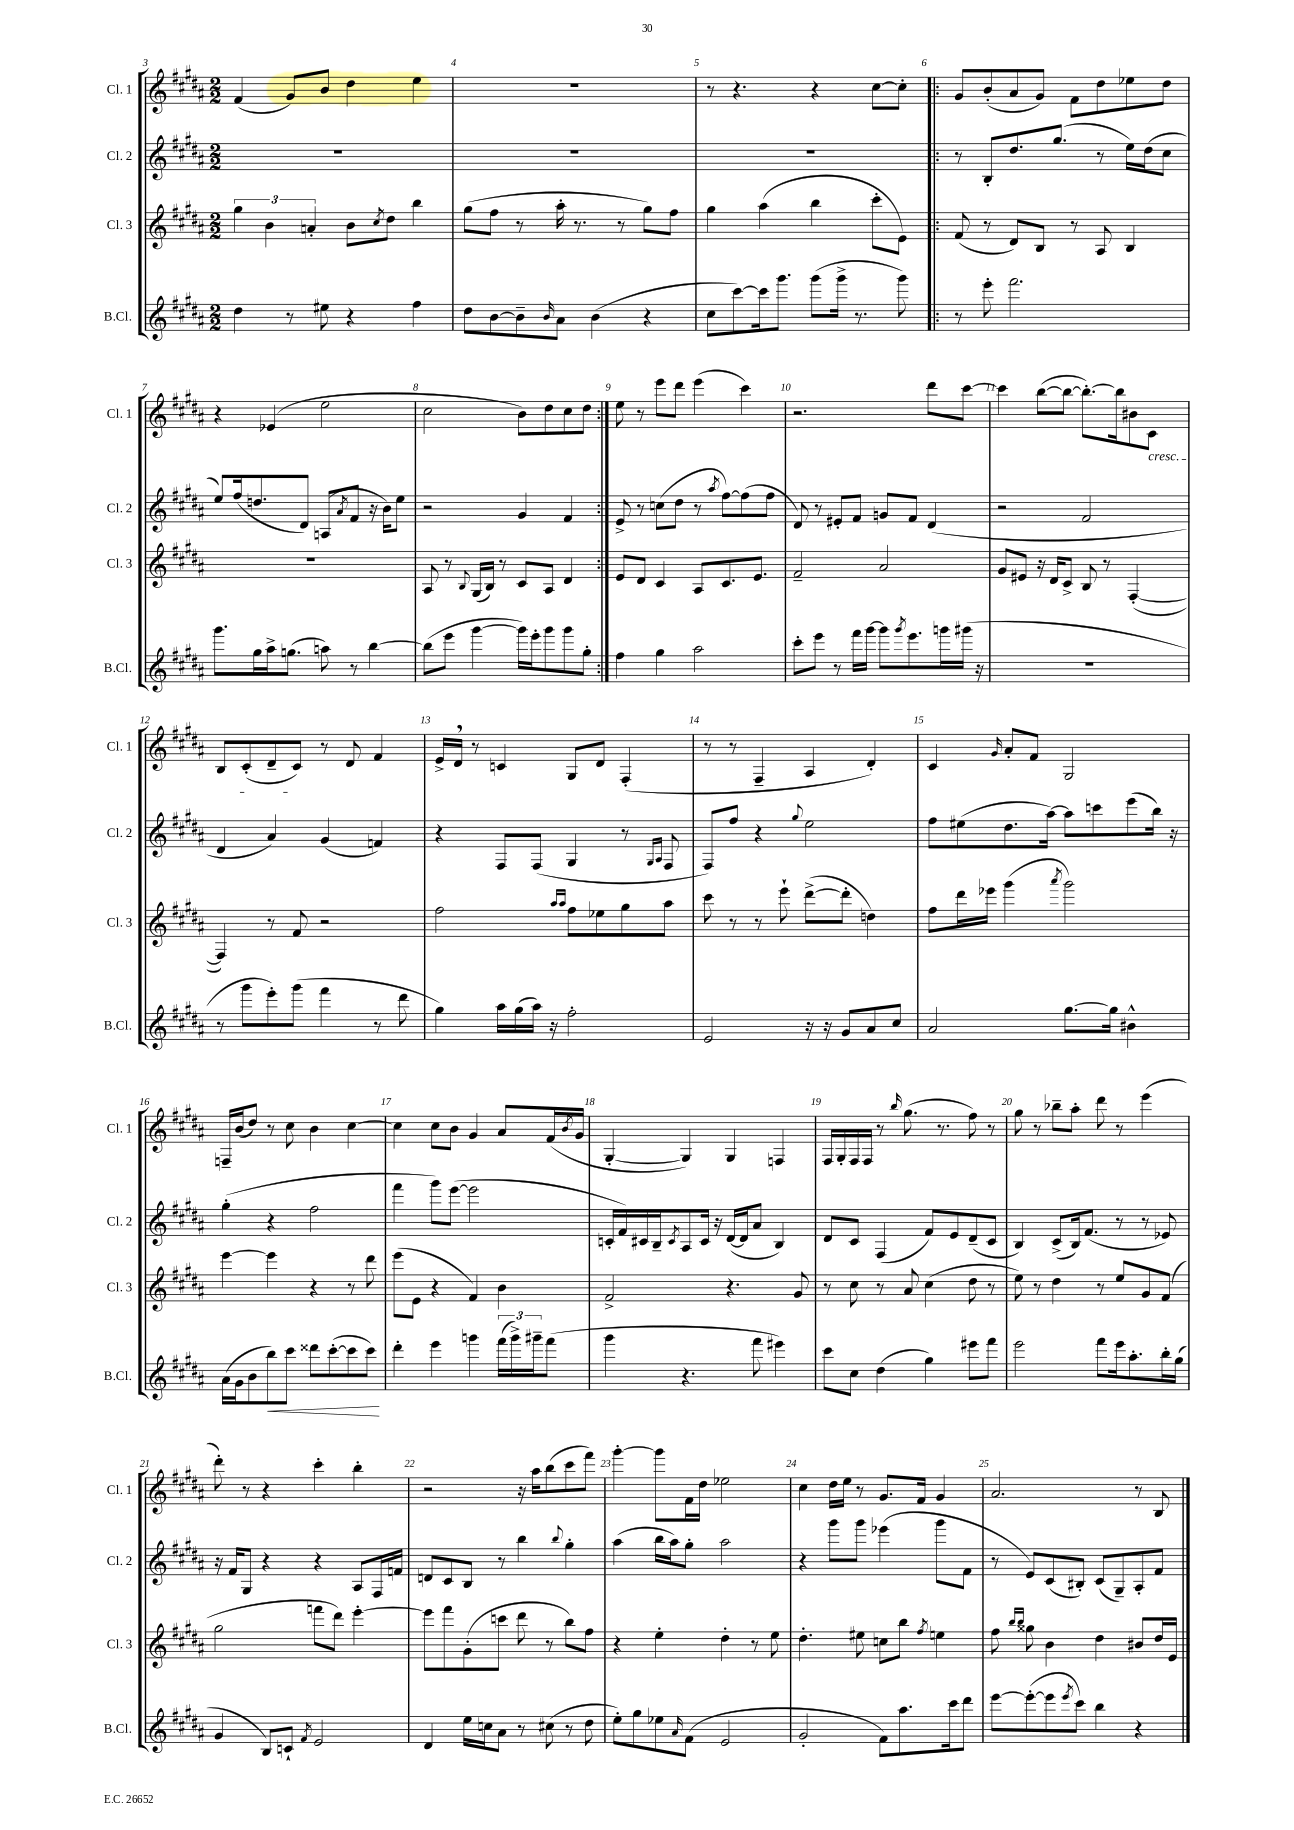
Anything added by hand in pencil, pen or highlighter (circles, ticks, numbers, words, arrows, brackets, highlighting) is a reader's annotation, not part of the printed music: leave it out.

**kern	**kern	**kern	**kern
*staff4	*staff3	*staff2	*staff1
*clefG2	*clefG2	*clefG2	*clefG2
*k[f#c#g#d#a#]	*k[f#c#g#d#a#]	*k[f#c#g#d#a#]	*k[f#c#g#d#a#]
*M2/2	*M2/2	*M2/2	*M2/2
4dd#	6gg#	1r	(4f#
.	6b	.	.
8r	.	.	8g#)
.	6a'	.	.
8ee#	.	.	8b
4r	8b	.	4dd#
.	8qcc#	.	.
.	8dd#	.	.
4ff#	4bb	.	4ee
=	=	=	=
8dd#	(8gg#	1r	1r
[8b	8ff#	.	.
8b~]	8r	.	.
16qqb	.	.	.
8a#	16aa#'	.	.
.	8.r	.	.
(4b	.	.	.
.	8r	.	.
4r	8gg#)	.	.
.	8ff#	.	.
=	=	=	=
8cc#	4gg#	1r	8r
[8ccc#)	.	.	4.r
16ccc#]	(4aa#	.	.
8.ggg#	.	.	.
(8ggg#	4bb	.	4r
16ggg#^	.	.	.
8.r	.	.	.
.	8ccc#'	.	[8cc#
8ggg#)	8e)	.	8cc#']
=!|:	=!|:	=!|:	=!|:
8r	(8f#	8r	8g#
8eee'	8r	8B'	(8b'
2.fff#	8d#)	8.dd#	8a#
.	8B	.	8g#)
.	.	(8.gg#	.
.	8r	.	8f#
.	8A#	8r	8dd#
.	4B	16ee)	8ee-
.	.	(16dd#	.
.	.	8cc#	8dd#
=	=	=	=
8.ggg#	1r	8ee)	4r
.	.	(16ff#	.
16gg#	.	8.dd	.
16aa#^	.	.	(4e-
(8.gg	.	.	.
.	.	8d#)	.
8aa)	.	(8A	2ee
.	.	8qa#	.
8r	.	8f#	.
[4bb	.	16r	.
.	.	16b)	.
.	.	8ee	.
=	=	=	=
(8bb]	8A#	2r	2cc#
8eee	8r	.	.
.	8qqB	.	.
[4ggg#	(16G#	.	.
.	16B)	.	.
.	8r	.	.
16ggg#])	8c#	4g#	8b)
16eee'	.	.	.
8ggg#	8A#	.	8dd#
8ggg#	4d#	4f#	8cc#
8gg#'	.	.	8dd#
=:|!	=:|!	=:|!	=:|!
4ff#	8e	8e^	8ee
.	8d#	8r	8r
4gg#	4c#	(8cc	8eee
.	.	8dd#	8ddd#
2aa#	8A#	8r	(4eee
.	.	8qaa#	.
.	8.c#	[8ff#)	.
.	.	(8ff#]	4ccc#)
.	8.e	.	.
.	.	8ff#	.
=	=	=	=
8ccc#'	2f#~	8d#)	2.r
8eee	.	8r	.
8r	.	8e#'	.
16fff#	.	8f#	.
[16ggg#	.	.	.
8ggg#]	2a#	8g	.
8qggg#	.	.	.
8.eee	.	8f#	.
.	.	(4d#	8ddd#
16ggg	.	.	.
(16ggg#	.	.	[8ccc#
16r	.	.	.
=	=	=	=
1r	8g#	2r	4ccc#]
.	8e#	.	.
.	16r	.	([8bb
.	16d#	.	.
.	8c#^	.	8bb_
.	8B	2f#	8.bb'_)
.	8r	.	.
.	.	.	16bb]
.	([4F#'	.	8b#
.	.	.	8c#
=	=	=	=
8r	4F#])	4d#	8B
8ggg#	.	.	(8c#'
8eee')	8r	4a#)	8d#~
(8ggg#	8f#	.	8c#)
4fff#	2r	(4g#	8r
.	.	.	8d#
8r	.	4f)	4f#
8ddd#	.	.	.
=	=	=	=
4gg#)	2ff#	4r	16e^
.	.	.	16d#
.	.	.	8r
16aa#	.	8F#	4c
(16gg#	.	.	.
16aa#)	.	(8F#	.
16r	.	.	.
.	16qqaa#	.	.
.	16qqaa#	.	.
2ff#'	8ff#	4G#	8G#
.	8ee-	.	8d#
.	8gg#	8r	(4F#'
.	.	16qqG#	.
.	.	16qqA#	.
.	8aa#	8F#	.
=	=	=	=
2e	8ccc#	8F#)	8r
.	8r	8ff#	8r
.	8r	4r	4F#~
.	8eee`	.	.
.	.	8qqgg#	.
16r	([8ddd#^	2ee	4A#
16r	.	.	.
8g#	8ddd#']	.	.
8a#	4dd)	.	4d#')
8cc#	.	.	.
=	=	=	=
2a#	8ff#	8ff#	4c#
.	16ddd#	(8ee#	.
.	16eee-	.	.
.	.	.	16qqg#
.	(4ggg#	8.dd#	8a#'
.	.	.	8f#
.	.	[16aa#)	.
.	8qaaa#	.	.
[8.gg#	2ggg#)	8aa#]	2G#
.	.	8ccc	.
16gg#]	.	.	.
4b#^^	.	(8eee	.
.	.	16bb)	.
.	.	16r	.
=	=	=	=
(16a#	[4eee	(4gg#'	16F~
16g#	.	.	(16b
8b	.	.	8dd#)
8bb)	4eee]	4r	8r
8ccc#	.	.	8cc#
8ddd##	4r	2ff#	4b
([8ccc#'	.	.	.
8ccc#]	8r	.	[4cc#
8ccc#)	8ddd#	.	.
=	=	=	=
4ddd#'	(8eee	4fff#	4cc#]
.	8e	.	.
4eee	4r	8ggg#)	8cc#
.	.	([8eee	8b
4ggg	4f#)	2eee]	4g#
(24fff#	4b	.	8a#
24ggg^)	.	.	.
24ggg#~	.	.	.
(8fff#	.	.	(16f#
.	.	.	8qb
.	.	.	16g#
=	=	=	=
4ggg#	2f#^	16c'	[4G#'
.	.	16f#)	.
.	.	16c#	.
.	.	16B~	.
.	.	8qc#	.
4.r	.	8A#	4G#])
.	.	16c#	.
.	.	16r	.
.	4.r	([16d#	4G#
.	.	16d#]	.
8fff#	.	8a#	.
4eee#)	.	4B)	4F
.	8g#	.	.
=	=	=	=
8ccc#	8r	8d#	16F#
.	.	.	16G#'
8cc#	8cc#	8c#	16F#
.	.	.	16F#
(4dd#	8r	(4F#	8r
.	.	.	16qqbb
.	8a#	.	(8.gg#
4gg#)	(4cc#	8f#)	.
.	.	.	8.r
.	.	8e	.
8eee#	8dd#	(8d#~	8ff#)
8fff#	8r	8c#	8r
=	=	=	=
2eee	8ee)	4B)	8gg#
.	8r	.	8r
.	4dd#	(8c#^	8bb-~
.	.	16B)	8aa#'
.	.	(8.f#	.
8fff#	8r	.	8ddd#
16eee	8ee	8r	8r
8.aa#'	.	.	.
.	8g#	8r	(4eee
16bb'	(8f#	8e-)	.
(16gg#	.	.	.
=	=	=	=
4g#	2gg#	16r	8ddd#')
.	.	16f#	.
.	.	8G#	8r
8B)	.	4r	4r
8c`	.	.	.
8qf#	.	.	.
2e	8fff	4r	4ccc#'
.	8ddd#)	.	.
.	[4eee'	8A#	4bb'
.	.	16F#	.
.	.	16f	.
=	=	=	=
4d#	8eee]	8d	2r
.	8fff#	8c#	.
16ee	(8g#'	8B	.
16cc	.	.	.
8a#	8ccc	8r	.
8r	8ddd#	4bb	16r
.	.	.	16aa#
(8cc#	8r	.	(8bb
.	.	8qqbb	.
8r	8bb)	4gg#'	8ccc#
8dd#	8ff#	.	8fff#)
=	=	=	=
8ee')	4r	(4aa#	[4ggg#'
8gg#	.	.	.
8ee-	4ee'	16bb	8ggg#]
.	.	16aa#)	.
16qqa#	.	.	.
(8f#	.	8gg#'	16f#
.	.	.	16dd#
2e	4dd#'	2aa#	2ee-
.	8r	.	.
.	8ee	.	.
=	=	=	=
2g#'	4.dd#'	4r	4cc#
.	.	8ggg#	16dd#
.	.	.	16ee
.	8ee#	8ggg#	8r
8f#)	8cc	(4eee-	8.g#
8.aa#	8bb	.	.
.	.	.	16f#
.	8qff#	.	.
.	4ee	8ggg#	4g#
16ccc#	.	.	.
8ddd#	.	8f#	.
=	=	=	=
[8eee	8ff#	8r	2.a#
.	16qqbb	.	.
.	16qqbb	.	.
(8eee'_	8gg##	8e)	.
8eee]	4b	(8c#	.
8qeee	.	.	.
8ccc#)	.	8B#')	.
4bb	4dd#	(8c#	.
.	.	8G#~)	.
4r	8b#	8A#'	8r
.	16dd#	8f#	8B
.	16e	.	.
==	==	==	==
*-	*-	*-	*-
